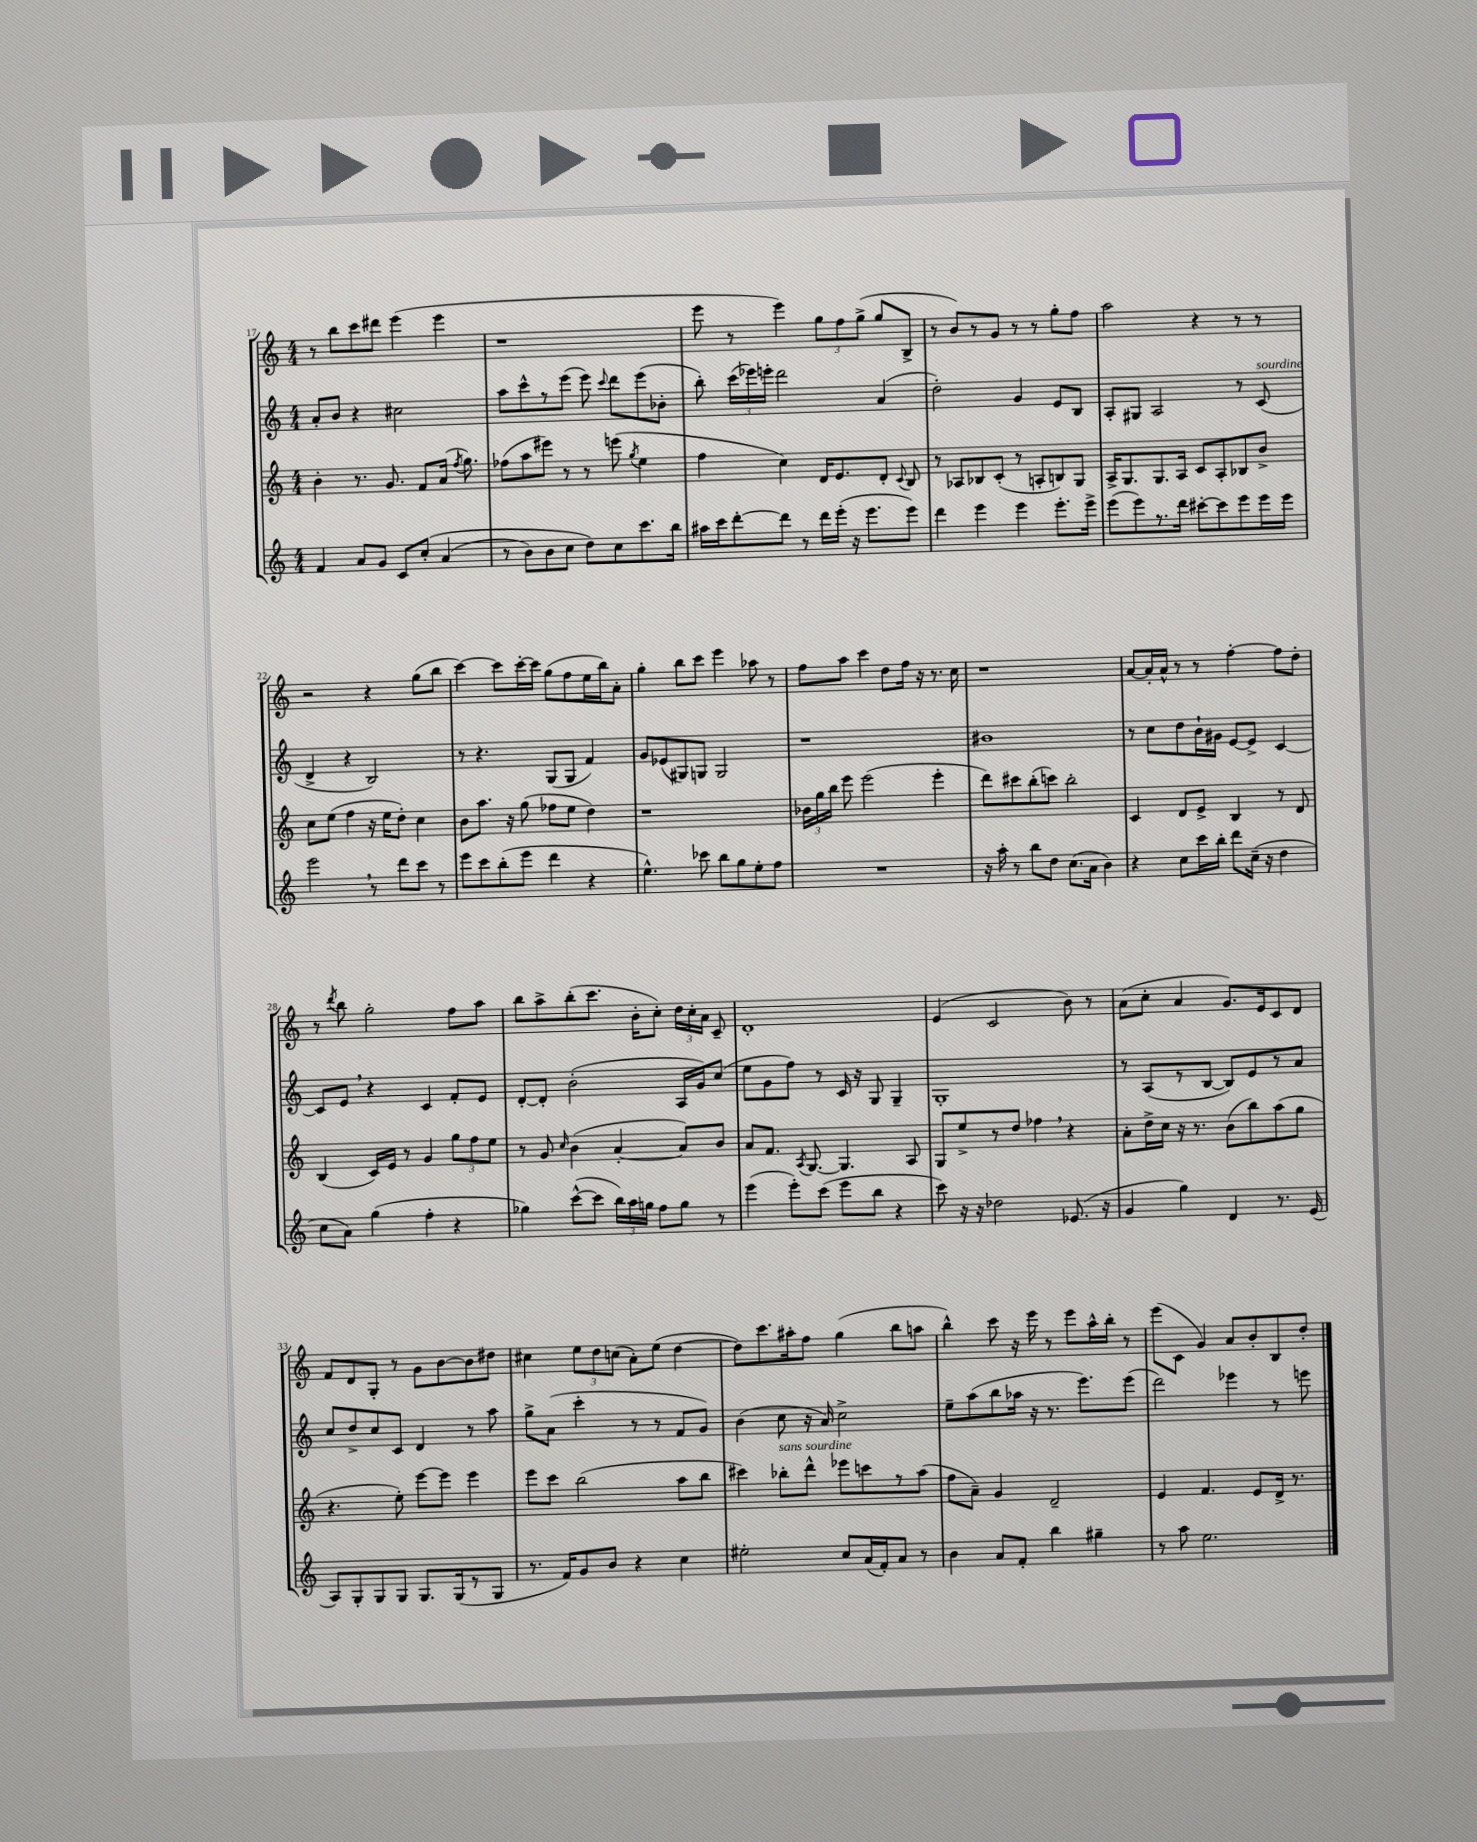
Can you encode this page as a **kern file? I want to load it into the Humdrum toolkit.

**kern	**kern	**kern	**kern
*part4	*part3	*part2	*part1
*staff4	*staff3	*staff2	*staff1
*clefG2	*clefG2	*clefG2	*clefG2
*k[]	*k[]	*k[]	*k[]
*M4/4	*M4/4	*M4/4	*M4/4
=17	=17	=17	=17
4f/	4b'\	8a'/L	8r
.	.	8b/J	8bb\L
8a/L	8.r	4r	8ccc\
8g/J	.	.	8ddd#X\J
.	8.g/	.	.
8c/L	.	2cc#X\	(4eee\
(8cc'/J	8f/L	.	.
(4a/	(16a/Jk	.	4eee\
.	8qff/	.	.
.	8.gg\)	.	.
=18	=18	=18	=18
8r	(8ff-X\L	8aa\L	1r
8b\L)	8aa\	8ccc^^\	.
8b\	8eee#X\J)	8r	.
8cc\J	8r	(8eee\J	.
8dd\L)	8r	8eee\)	.
.	.	8qqccc/	.
8cc\	(8eeen\	8ddd\L	.
.	8qgg/	.	.
8.ccc\	4ee\	(8eee\	.
.	.	8b-X'\J	.
16bb\Jk	.	.	.
=19	=19	=19	=19
16aa#X\LL	4ff\	8bb'\)	8eee\
16ccc\J	.	.	.
[8ddd'\	.	(24ccc\LL	8r
.	.	24eee-X\)	.
.	.	24eeen'\JJ	.
8ddd\J]	4cc\)	2ddd\	4eee\)
8r	.	.	.
16ddd\LL	16d/KL	.	12gg\L
(16eee'\JJ	8.e/	.	.
.	.	.	12ff\
16r	.	.	.
.	.	.	(12gg^\J
8.eee\L	.	.	.
.	8d'/J	(4a/	8gg/L
.	8qqc/	.	.
8eee\J)	8B/	.	8B^/J
=20	=20	=20	=20
4ddd\	8r	2dd'\)	8r
.	8A-X/L	.	8b/L)
4eee\	8B-X/	.	8r
.	(8c'/J	.	8g/J
4eee\	8r	4g/	8r
.	8An'/L	.	8r
8.eee'\L	8Bn/)	8e/L	8gg'\L
.	8G/J	8B/J	8ff\J
16eee^\Jk	.	.	.
=21	=21	=21	=21
(8eee\L	16A^/KL	8A'/L	2aa\
.	8.G/	.	.
8eee\)	.	8G#X/J	.
8.r	8.G/	2A/	.
16ddd\Jk	16A/Jk	.	.
[8ccc#X'\L	8c/L	.	4r
8ccc#\]	8A'/	.	.
8eee\	8B-X/	8r	8r
!	!	!LO:TX:a:i:t=sourdine	!
16eee\L	8b^/J	(8c/	8r
16eee\JJ	.	.	.
!!LO:LB:g=z
=22	=22	=22	=22
2eee,\	8cc\L	4d^/	2r
.	(8ee\J	.	.
.	4ff\	4r	.
8r	16r	2B/)	4r
.	16ee\KL	.	.
8ddd\L	8dd'\J)	.	.
8ccc\J	4cc\	.	(8gg\L
8r	.	.	8bb\J
=23	=23	=23	=23
8eee\L	8b\L	8r	[4ccc\)
8ccc\	8.aa\J	4.r	.
(8bb'\	.	.	8ccc\L]
.	16r	.	.
8eee\J	(8gg\	.	[16ccc'\L
.	.	.	16ccc\JJ]
4ddd\	8ff-X\L	(8G/L	(8gg\L
.	8ee\J	8G/J	8ff\
4r	4dd\)	4f/)	16ee\L
.	.	.	16bb\J)
.	.	.	8a'\J
=24	=24	=24	=24
4.ee^^\)	1r	8g/L	4gg'\
.	.	(8e-X/	.
.	.	8G#X/)	8bb\L
8ccc-X\	.	8Gn/J	8ccc\J
8bb\L	.	2G/	4eee\
8gg\	.	.	.
8ee'\	.	.	8aa-X\
8ff\J	.	.	8r
=25	=25	=25	=25
1r	24b-X\LL	1r	8ff\L
.	24gg\	.	.
.	24bb\JJ	.	.
.	8eee\	.	8aa\J
.	(2eee\	.	4ccc\
.	.	.	8dd\L
.	.	.	16ff\Jk
.	.	.	16r
.	4eee'\	.	8.r
.	.	.	16cc\
=26	=26	=26	=26
16r	8ddd\L)	1b#X	1r
16aa'\	.	.	.
8r	8ccc#X\	.	.
8bb\L	(8bb'\	.	.
8dd\J	8cccn\J)	.	.
(8.cc\L	2bb'\	.	.
16a\Jk	.	.	.
4b\)	.	.	.
=27	=27	=27	=27
4r	4c/	8r	[8a/L
.	.	8cc\L	16a'/L]
.	.	.	16a^^/JJ
8cc\L	8d/L	8dd\	8r
16ccc\L	8e^/J	16b`\L	8r
16bb'\JJ	.	16g#X\JJ	.
8ddd\L	4B/	[8e/L	[4ff'\
(16cc~\Jk	.	8e^/J]	.
16r	.	.	.
4dd\	8r	[4c/	8ff\L]
.	8d/	.	8dd'\J
!!LO:LB:g=z
=28	=28	=28	=28
8cc\L	(4B/	8c/L]	8r
.	.	.	8qddd/
8a\J)	.	8e,/J	8bb\
(4gg\	16c/LL)	4r	2gg'\
.	16e/JJ	.	.
.	8r	.	.
4ff'\	4g/	4c/	.
4r	12gg\L	8f'/L	8ff\L
.	12ff\	.	.
.	.	8e/J	8aa\J
.	12ee\J	.	.
=29	=29	=29	=29
4gg-X\)	8r	[8d'/L	8bb\L
.	8g/	8d'/J]	8aa^\
.	16qqcc/	.	.
([8ccc^^\L	(4b\	(2b'\	(8bb'\
8ccc\J]	.	.	8.ccc\J
24bb\LL)	[4a'/	.	.
24aa\	.	.	.
.	.	.	16b'\KL
24ggn\JJ	.	.	.
8ff\L	.	.	8cc'\J)
8gg\J	8a/L])	16A/LL	24dd\LL
.	.	.	24cc'\
.	.	16g/J)	.
.	.	.	24a\JJ
8r	8b/J	(8cc/J	8c~/
=30	=30	=30	=30
(4eee\	8a/L	8ee\L	1d'
.	8.f/J	8g\	.
8eee'\L)	.	8ff\J)	.
.	8qA/	.	.
.	[8.G/	.	.
(8ccc\J	.	8r	.
8eee\L	4.G/]	16c/	.
.	.	16r	.
8bb\J	.	8G/	.
4r	.	4G~/	.
.	8A/	.	.
=31	=31	=31	=31
8ccc\)	8G/L	1G'	(4e/
16r	8ee^/	.	.
16r	.	.	.
2dd-X\	8r	.	2c/
.	8dd/J	.	.
.	4ff-X,\	.	.
(8.e-X/	4r	.	8b\)
.	.	.	8r
16r	.	.	.
=32	=32	=32	=32
4g/	8a'\L	8r	(8a\L
.	16dd^\L	(8A/L	8cc'\J
.	16cc\JJ	.	.
4gg\)	16r	8r	4a/
.	8.r	.	.
.	.	[8B/J	.
4d/	(8b\L	8B/L])	8.g/L)
.	8bb\)	8e/	.
.	.	.	16e/k
8.r	(8aa\	8r	8c/
.	8gg\J	8a/J	8d/J
(16e/	.	.	.
!!LO:LB:g=z
=33	=33	=33	=33
8A/L)	4.r	8cc/L	8f/L
8G'/	.	8dd^/	8d/
8G/	.	8cc/	8G'/J
8G/J	8ee'\)	8c/J	8r
8.G/L	[8eee\L	4d/	8g\L
.	8eee\J]	.	[8b\
(16G/k	.	.	.
8r	4eee\	8r	8b\]
8G/J	.	8aa\	8dd#X\J
=34	=34	=34	=34
8.r	8eee\L	8gg^\L	4cc#X\
.	8ccc\J	(8a\J	.
16f/KL)	.	.	.
8g/	(2bb\	4ccc'\	12ee\L
.	.	.	12dd\
8b/J	.	.	.
.	.	.	(12ccn\J
4r	.	8r	8a'\L)
.	.	8r	(8ee\J
4cc\	8aa\L	8f/L	[4dd\
.	8bb\J	8g/J)	.
=35	=35	=35	=35
2ee#X'\	4ccc#X\)	(4b\	8dd\L])
.	.	.	8.ccc\
!	!LO:TX:a:i:t=sans sourdine	!	!
.	8bb-X'\L	8cc\	.
.	.	.	16aa#X'\k
.	8ddd^^\J	16r	8ff\J
.	.	16a/)	.
8cc/L	8eee-X\L	2cc^\	(4gg\
(16a/L	8cccn\	.	.
16f'/J)	.	.	.
8a/J	8r	.	8bb\L
8r	(8aa\J	.	8aan\J
=36	=36	=36	=36
4b\	8ff\L	8ee~\L	4bb^^\)
.	8a~\J)	(8aa\	.
8a/L	4g/	8bb\	8ccc\
8f'/J	.	16aa-X\Jk	16r
.	.	16r	16eee\
4bb\	2d~/	8.r	8r
.	.	.	8eee\L
.	.	8.eee\L)	.
4gg#X~\	.	.	16aa^^\L
.	.	.	16bb'\JJ
.	.	(8eee\J	8r
=37	=37	=37	=37
8r	4e/	2ddd\)	(8eee\L
8aa\	.	.	8c\J
2.ee\	4.f/	.	4g/)
.	.	4eee-X\	8a/L
.	8e/L	.	8b'/
.	16d^/Jk	8r	8B/
.	8.r	.	.
.	.	8eeen\	8dd'/J
==	==	==	==
*-	*-	*-	*-
